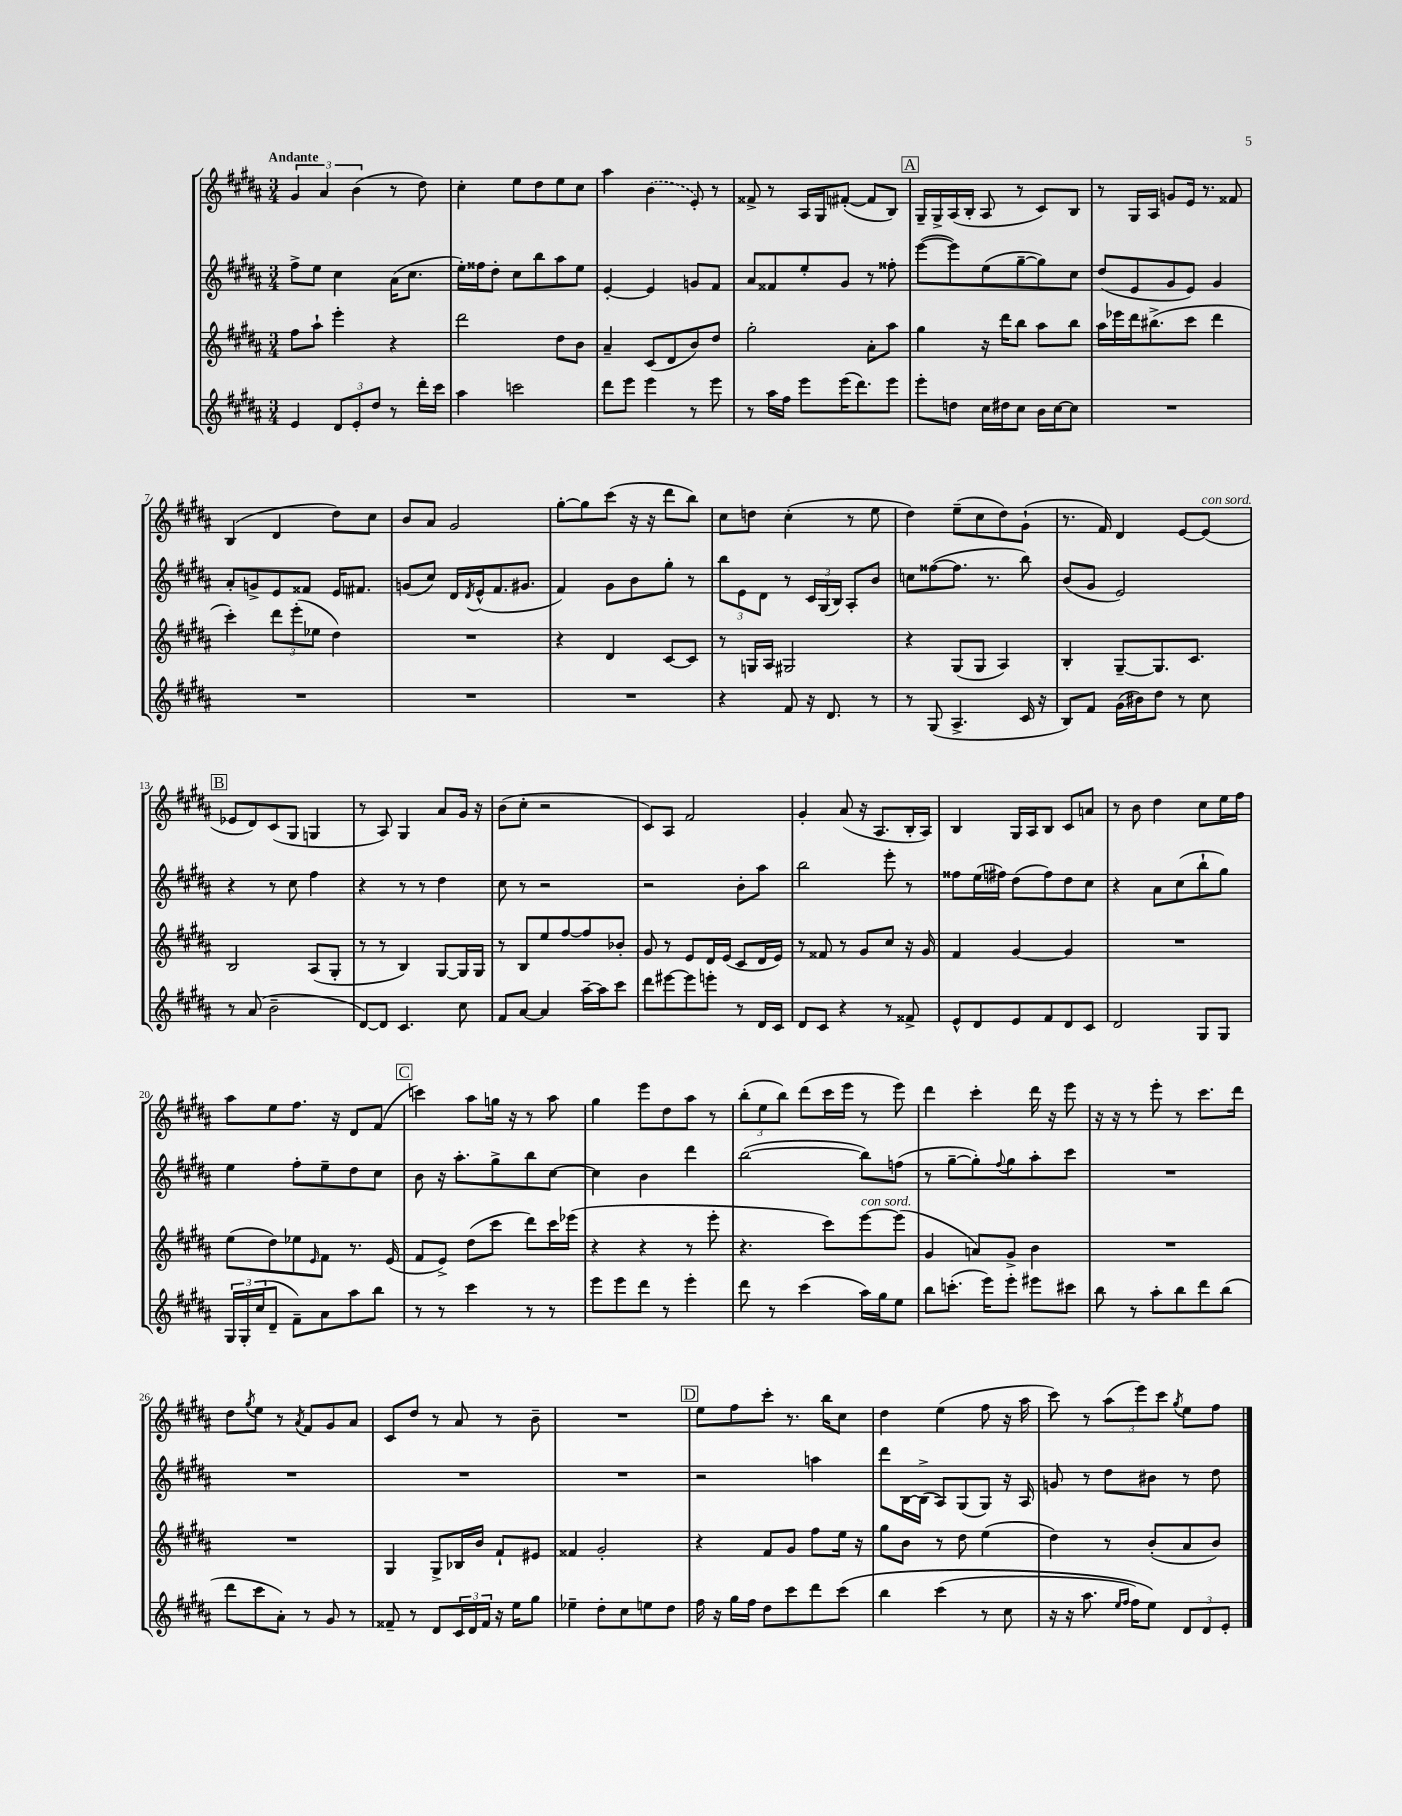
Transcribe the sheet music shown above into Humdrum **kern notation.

**kern	**kern	**kern	**kern
*part4	*part3	*part2	*part1
*staff4	*staff3	*staff2	*staff1
*clefG2	*clefG2	*clefG2	*clefG2
*k[f#c#g#d#a#]	*k[f#c#g#d#a#]	*k[f#c#g#d#a#]	*k[f#c#g#d#a#]
*M3/4	*M3/4	*M3/4	*M3/4
=1	=1	=1	=1
!	!	!	!LO:TX:a:B:t=Andante
4e/	8ff#\L	8ff#^\L	6g#/
.	8aa#`\J	8ee\J	.
.	.	.	6a#/
12d#/L	4eee'\	4cc#\	.
12e'/	.	.	(6b\
12dd#/J	.	.	.
8r	4r	(16a#\KL	8r
.	.	8.cc#\J	.
16ddd#'\LL	.	.	8dd#\)
16ccc#\JJ	.	.	.
=2	=2	=2	=2
4aa#\	2ddd#\	16ee'\LL)	4cc#'\
.	.	16ff##X\J	.
.	.	8dd#'\J	.
2cccn\	.	8cc#\L	8ee\L
.	.	8bb\	8dd#\
.	8dd#\L	8aa#\	8ee\
.	8b\J	8ee\J	8cc#\J
=3	=3	=3	=3
8ddd#\L	4a#~/	[4e'/	4aa#\
8eee\J	.	.	.
4eee\	(8c#/L	4e/]	(4b\
.	8d#/	.	.
8r	8b/)	8gn/L	8e'/)
8eee\	8dd#/J	8f#/J	8r
=4	=4	=4	=4
8r	2gg#'\	8a#/L	8f##X^/
16aa#\LL	.	8f##X/	8r
16ff#\JJ	.	.	.
8eee\L	.	8ee'/	16A#/LL
.	.	.	16G#/J
(16eee\K	.	8g#/J	([8f#X'/J
8.ddd#\)	.	.	.
.	8a#'\L	8r	8f#/L]
8eee\J	8aa#\J	8ff##X'\	8B/J)
!!LO:REH:place=s1:t=A
=5	=5	=5	=5
8eee'\L	4gg#\	([8eee\L	16G#~/LL
.	.	.	16G#^/
8ddn\J	.	8eee\])	(16A#/
.	.	.	16B'/JJ
16cc#\LL	16r	(8ee\	8A#/
16dd#X\J	16ddd#\KL	.	.
8cc#\J	8bb\J	[8gg#~\	8r
16b\LL	8aa#\L	8gg#\])	8c#/L)
[16cc#\J	.	.	.
8cc#\J]	8bb\J	8cc#\J	8B/J
=6	=6	=6	=6
2.r	16aa#\LL	(8dd#/L	8r
.	16eee-X\	.	.
.	16ddd#\J	8e/	16G#/LL
.	(8.bb#X^\	.	16A#/JJ
.	.	8g#/	8gn/L
.	8ccc#\J	8e/J)	16e/Jk
.	.	.	8.r
.	4ddd#\	4g#/	.
.	.	.	8f##X/
!!LO:LB:g=z
=7	=7	=7	=7
2.r	4ccc#'\)	8a#'/L	(4B/
.	.	8gn^/	.
.	12ddd#\L	8e/	4d#/
.	(12eee'\	.	.
.	.	8f##X/J	.
.	12ee-X\J	.	.
.	4dd#\)	16e/KL	8dd#\L)
.	.	8.f#X/J	.
.	.	.	8cc#\J
=8	=8	=8	=8
2.r	2.r	(8gn/L	8b/L
.	.	8cc#/J)	8a#/J
.	.	16d#/LL	2g#/
.	.	8qd#/	.
.	.	(16e^^/J	.
.	.	8.f#/	.
.	.	8.g#X/J	.
=9	=9	=9	=9
2.r	4r	4f#/)	[8gg#'\L
.	.	.	8gg#\]
.	4d#/	8g#\L	(8ccc#\J
.	.	8b\	16r
.	.	.	16r
.	[8c#/L	8gg#'\J	8ddd#\L
.	8c#/J]	8r	8bb\J)
=10	=10	=10	=10
4r	8r	12bb\L	8cc#\L
.	.	12e\	.
.	16Gn/LL	.	8ddn\J
.	.	12d#\J	.
.	16A#/JJ	.	.
8f#/	2G#X/	8r	(4cc#'\
16r	.	24c#/LL	.
.	.	(24G#/	.
8.d#/	.	.	.
.	.	24B/JJ)	.
.	.	8A#'/L	8r
8r	.	8b/J	8ee\
=11	=11	=11	=11
8r	4r	8ccn\L	4dd#\)
(8G#/	.	([8ff##X\	.
4.A#^/	(8G#/L	8.ff##\J]	(8ee~\L
.	8G#/J	.	8cc#\
.	.	8.r	.
.	4A#/)	.	8dd#\)
16c#/	.	8bb\)	(8g#`\J
16r	.	.	.
=12	=12	=12	=12
8B/L)	4B'/	(8b/L	8.r
8f#/J	.	8g#/J	.
.	.	.	16f#/)
(16g#\LL	[8G#~/L	2e/)	4d#/
16b#X\J)	.	.	.
8dd#\J	8.G#/]	.	.
8r	.	.	[8e/L
.	8.c#/J	.	.
!	!	!	!LO:TX:a:i:t=con sord.
8cc#\	.	.	(8e/J]
!!LO:LB:g=z
!!LO:REH:place=s1:t=B
=13	=13	=13	=13
8r	2B/	4r	8e-X/L
(8a#/	.	.	8d#/)
2b~\	.	8r	(8c#/
.	.	8cc#\	8G#/J
.	(8A#/L	4ff#\	4Gn/
.	8G#'/J	.	.
=14	=14	=14	=14
[8d#/L)	8r	4r	8r
8d#/J]	8r	.	8A#/)
4.c#/	4B/)	8r	4G#/
.	.	8r	.
.	[8G#/L	4dd#\	8a#/L
8cc#\	16G#/L]	.	16g#/Jk
.	16G#/JJ	.	16r
=15	=15	=15	=15
8f#/L	8r	8cc#\	(8b\L
[8a#/J	8B/L	8r	8cc#'\J
4a#/]	8ee/	2r	2r
.	[8ff#/	.	.
[16aa#~\LL	8ff#/]	.	.
16aa#\J]	.	.	.
8ccc#\J	8b-X'/J	.	.
=16	=16	=16	=16
8ddd#\L	8g#/	2r	8c#/L)
[8eee#X\	8r	.	8A#/J
8eee#\]	8e/L	.	2f#/
8eeen'\J	16d#/L	.	.
.	(16e/JJ	.	.
8r	8c#/L	8b'\L	.
16d#/LL	16d#/L	8aa#\J	.
16c#/JJ	16e/JJ)	.	.
=17	=17	=17	=17
8d#/L	8r	2bb\	4g#'/
8c#/J	8f##X/	.	.
4r	8r	.	(8a#/
.	8g#/L	.	16r
.	.	.	8.A#/L
8r	8cc#/J	8eee'\	.
8f##X^/	16r	8r	16B'/L
.	16g#/	.	16A#/JJ)
=18	=18	=18	=18
8e^^/L	4f#/	8ff##X\L	4B/
8d#/	.	(16ee\L	.
.	.	16ff#X\JJ)	.
8e/	[4g#/	(8dd#\L	16G#/LL
.	.	.	16A#/J
8f#/	.	8ff#\)	8B/J
8d#/	4g#/]	8dd#\	8c#/L
8c#/J	.	8cc#\J	8an/J
=19	=19	=19	=19
2d#/	2.r	4r	8r
.	.	.	8b\
.	.	8a#\L	4dd#\
.	.	(8cc#\	.
8G#/L	.	8bb`\	8cc#\L
8G#/J	.	8gg#\J)	16ee\L
.	.	.	16ff#\JJ
!!LO:LB:g=z
=20	=20	=20	=20
24G#/LL	(8ee\L	4ee\	8aa#\L
24G#'/	.	.	.
(24cc#/J	.	.	.
8d#~/J	8dd#\)	.	8ee\
8f#~\L)	8ee-X\	8ff#'\L	8.ff#\J
.	16qqe/	.	.
8a#\	8f#\J	8ee~\	.
.	.	.	16r
8aa#\	8.r	8dd#\	8d#/L
8bb\J	.	8cc#\J	(8f#/J
.	(16e/	.	.
!!LO:REH:place=s1:t=C
=21	=21	=21	=21
8r	8f#/L	8b\	4cccn\)
8r	8e^/J)	16r	.
.	.	8.aa#'\L	.
4ccc#\	(8dd#\L	.	8aa#\L
.	8ccc#\J	8gg#^\	16ggn\Jk
.	.	.	16r
8r	8ddd#\L)	8bb\	8r
8r	16ccc#\L	[8cc#\J	8aa#\
.	(16eee-X\JJ	.	.
=22	=22	=22	=22
8eee\L	4r	4cc#\]	4gg#\
8eee\	.	.	.
8ddd#\J	4r	4b\	8eee\L
8r	.	.	8dd#\
4eee'\	8r	4ddd#\	8aa#\J
.	8eee'\	.	8r
=23	=23	=23	=23
8ddd#\	4.r	([2bb\	(12bb'\L
.	.	.	12ee\
8r	.	.	.
.	.	.	12bb\J)
(4ccc#\	.	.	(8ddd#\L
.	8ccc#\L)	.	16ccc#\L
.	.	.	16eee\JJ
!	!LO:TX:a:i:t=con sord.	!	!
16aa#\LL)	[8eee\	8bb\L])	8r
16gg#\J	.	.	.
8ee\J	(8eee\J]	(8ffn\J	8eee\)
=24	=24	=24	=24
8bb\L	4g#/	8r	4ddd#\
(8.cccn'\J	.	[8gg#~\L	.
.	8an/L)	8gg#'\])	4ccc#'\
16eee\KL)	.	.	.
.	.	8qqff#/	.
8eee'\J	8g#^/J	8gg#\	.
8eee#X\L	4b\	8aa#'\	16ddd#\
.	.	.	16r
8ccc#X\J	.	8ccc#\J	8eee\
=25	=25	=25	=25
8bb\	2.r	2.r	16r
.	.	.	16r
8r	.	.	8r
8aa#'\L	.	.	8eee'\
8bb\	.	.	8r
8ddd#\	.	.	8.ccc#\L
(8bb\J	.	.	.
.	.	.	16ddd#\Jk
!!LO:LB:g=z
=26	=26	=26	=26
8ddd#\L	2.r	2.r	8dd#\L
.	.	.	8qgg#/
8ccc#\	.	.	8ee\J
8a#'\J)	.	.	8r
.	.	.	8qa#/
8r	.	.	8f#/L
8g#/	.	.	8g#/
8r	.	.	8a#/J
=27	=27	=27	=27
8f##X~/	4G#/	2.r	8c#/L
8r	.	.	8dd#/J
8d#/L	8G#^/L	.	8r
24c#/L	16B-X/L	.	8a#/
24d#/	.	.	.
.	16b/JJ	.	.
24f##/JJ	.	.	.
16r	8f#`/L	.	8r
16ee\KL	.	.	.
8gg#\J	8e#X/J	.	8b~\
=28	=28	=28	=28
4ee-X~\	4f##X/	2.r	2.r
8dd#'\L	2g#'/	.	.
8cc#\	.	.	.
8een\	.	.	.
8dd#\J	.	.	.
!!LO:REH:place=s1:t=D
=29	=29	=29	=29
16ff#\	4r	2r	8ee\L
16r	.	.	.
16gg#\LL	.	.	8ff#\
16ff#\JJ	.	.	.
8dd#\L	8f#/L	.	8ccc#'\J
8ccc#\	8g#/J	.	8.r
8ddd#\	8ff#\L	4aan\	.
.	.	.	16bb\KL
(8ccc#\J	16ee\Jk	.	8cc#\J
.	16r	.	.
=30	=30	=30	=30
4bb\	8gg#\L	8ddd#\L	4dd#\
.	8b\J	[16B\L	.
.	.	(16B^\JJ]	.
(4ccc#\	8r	8A#/L)	(4ee\
.	8dd#\	(8G#/	.
8r	(4ee\	8G#/J)	8ff#\
8cc#\	.	16r	16r
.	.	16A#/	16aa#\
=31	=31	=31	=31
16r	4dd#\)	8gn/	8ccc#\)
16r	.	.	.
8.aa#\	.	8r	8r
.	8r	8dd#\L	(12aa#\L
16qqee/LL	.	.	.
16qqff#/JJ	.	.	.
16ff#\KL)	.	.	.
.	.	.	12eee\)
8ee\J)	(8b'/L	8b#X\J	.
.	.	.	12ccc#\J
.	.	.	8qgg#/
12d#/L	8a#/	8r	8ee\L
12d#/	.	.	.
.	8b/J)	8dd#\	8ff#\J
12e'/J	.	.	.
==	==	==	==
*-	*-	*-	*-
